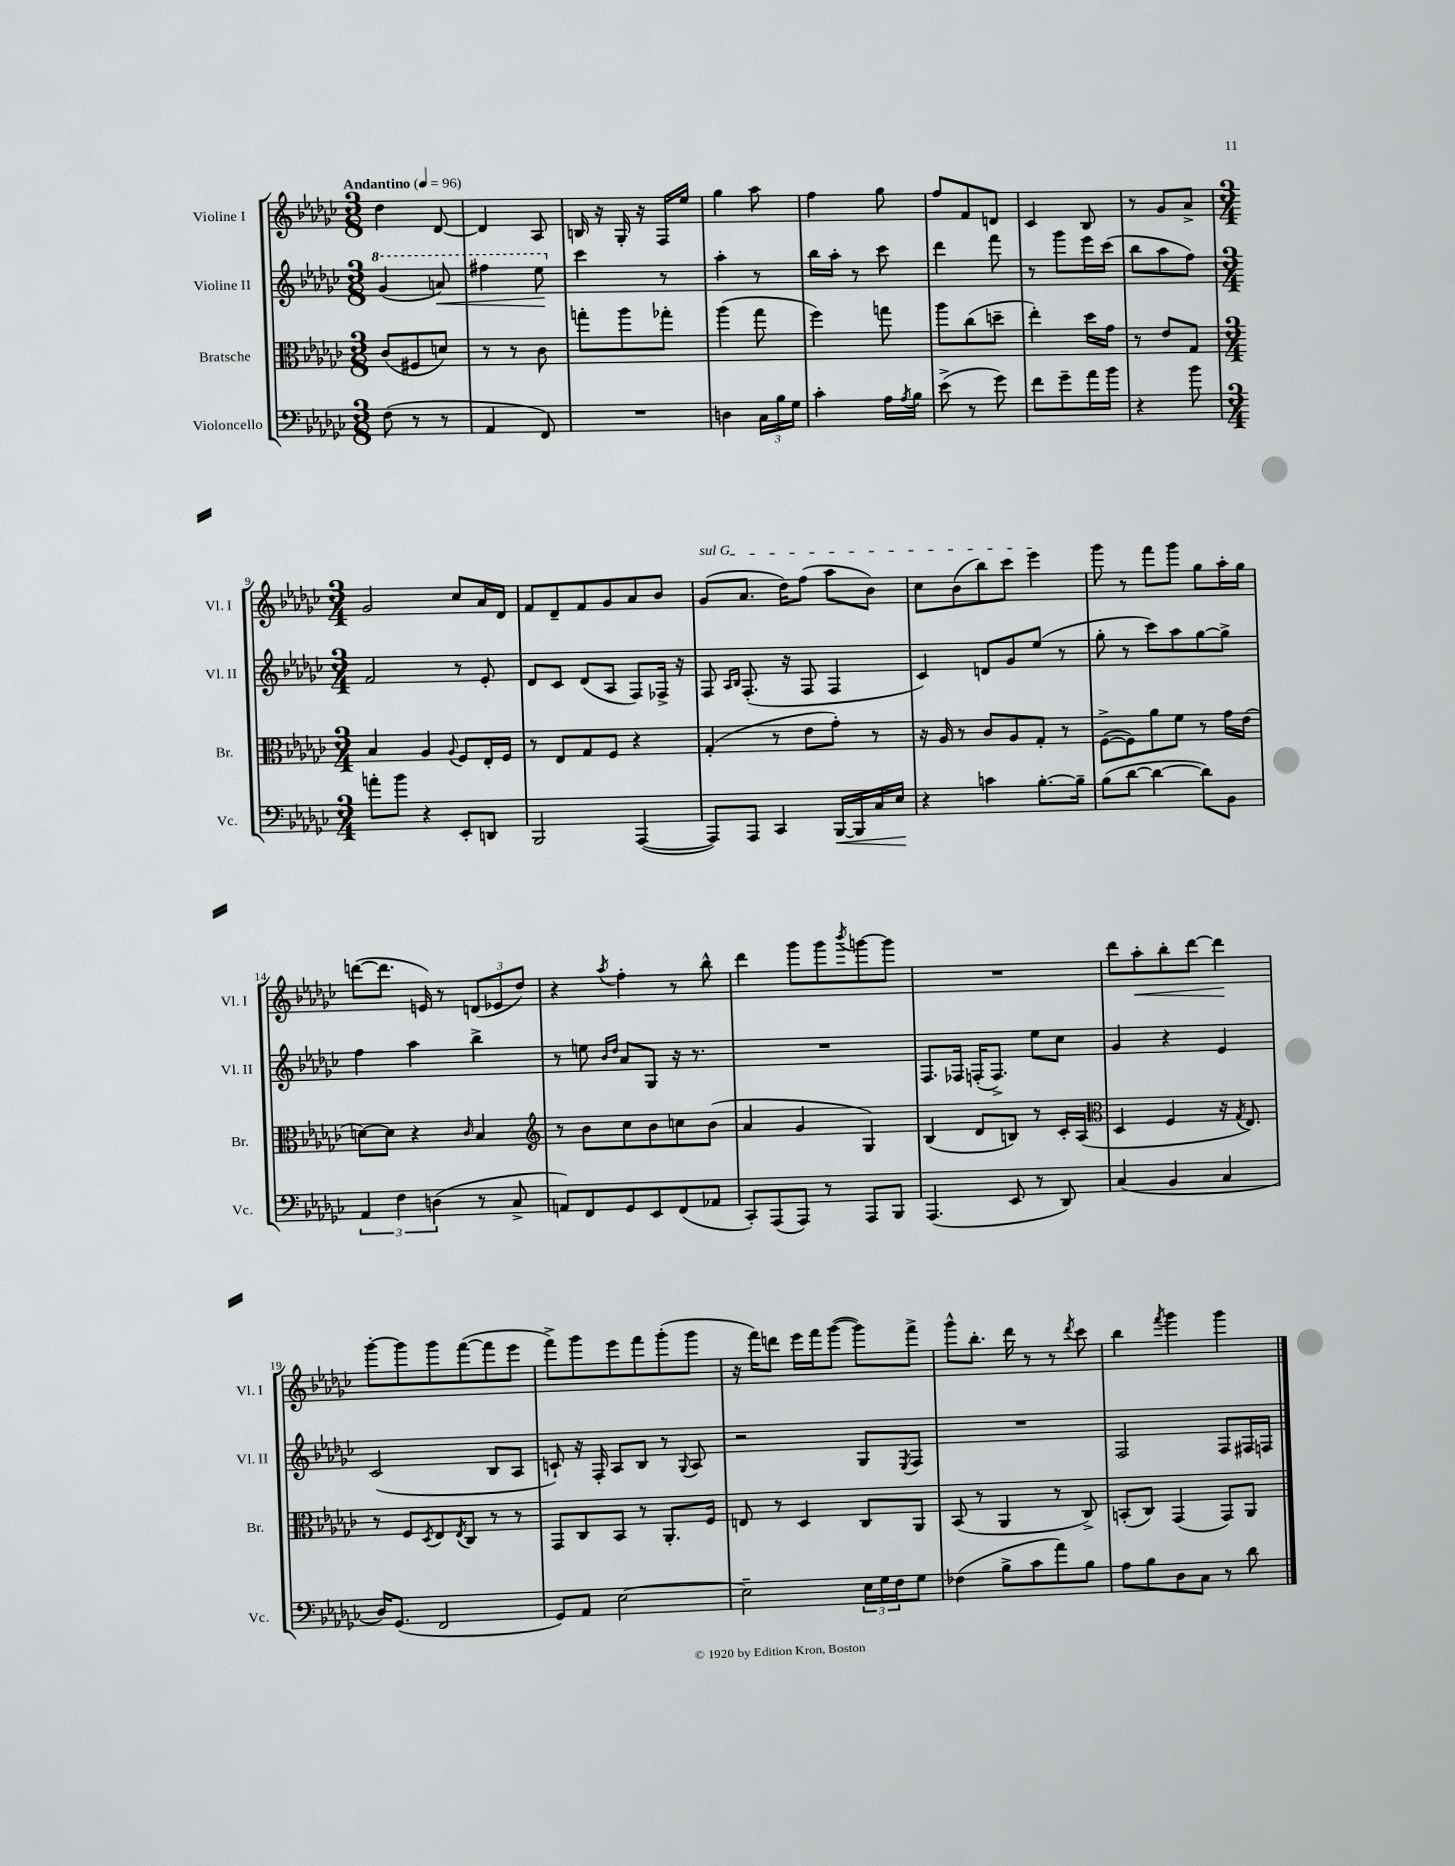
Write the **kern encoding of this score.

**kern	**kern	**kern	**kern
*staff4	*staff3	*staff2	*staff1
*clefF4	*clefC3	*clefG2	*clefG2
*k[b-e-a-d-g-c-]	*k[b-e-a-d-g-c-]	*k[b-e-a-d-g-c-]	*k[b-e-a-d-g-c-]
*M3/8	*M3/8	*M3/8	*M3/8
*MM96	*MM96	*MM96	*MM96
(8F	(8c-	(4gg-	4dd-
8r	8F#	.	.
8r	8d)	8aa)	[8d-
=	=	=	=
4AA-	8r	4fff#	4d-]
.	8r	.	.
8FF)	8c-	8eee-	8A-
=	=	=	=
4.r	8gg'	4ccc-	16B
.	.	.	16r
.	8aa-	.	16G-'
.	.	.	16r
.	8gg-'	8r	16F
.	.	.	16ee-
=	=	=	=
4D	(4aa-	4aa-'	4gg-
24C-	8gg-	8r	8aa-
24B-	.	.	.
24G-	.	.	.
=	=	=	=
4c-'	4ff)	16bb-	4ff
.	.	16aa-'	.
.	.	8r	.
16A-	8gg	8ccc-	8gg-
8qA-	.	.	.
16B-	.	.	.
=	=	=	=
(8e-^	8aa-	4ddd-	8ff
8r	(8cc-	.	8f
8g-)	8dd~	8fff	8d
=	=	=	=
8f	4ee-')	8r	4c-
8g-~	.	8ggg-	.
16a-	16dd-	16eee-	8B-
16b-	16g-	(16ccc-	.
=	=	=	=
4r	8r	8bb-	8r
.	8e-	8aa-	8g-
8b-	8G-	8ff)	8a-^
=	=	=	=
*M3/4	*M3/4	*M3/4	*M3/4
8a'	4B-	2f	2g-
8b-	.	.	.
4r	4A-	.	.
.	8qqA-	.	.
8EE-'	8F	8r	8cc-
8DD	16E-'	8e-'	16a-
.	16F	.	16d-
=	=	=	=
2BBB-	8r	8d-	8f
.	8E-	8c-	8d-~
.	8G-	(8d-	8f
.	8F	8A-	8g-
([4AAA-	4r	8F)	8a-
.	.	16F-^	8b-
.	.	16r	.
=	=	=	=
8AAA-])	(4G-'	8F	(8g-
.	.	16qqA-	.
.	.	16qqB-	.
8AAA-	.	(8.F'	8.a-
4CC-	8r	.	.
.	.	16r	16dd-)
.	8e-	8F	(8ff
[16BBB-	8g-')	4F	8aa-
16BBB-]	.	.	.
16C-	8r	.	8b-)
16E-	.	.	.
=	=	=	=
4r	16r	4c-)	8cc-
.	16A-	.	.
.	8r	.	(8b-
4c	8c-	8d	8bb-)
.	8A-	8g-	8ccc-
[8.B-'	8G-'	(8ee-	4eee-
.	8r	8r	.
16B-~]	.	.	.
=	=	=	=
(8B-	([8F^	8gg-'	8ggg-
[8d-	8F])	8r	8r
4d-_	8a-	8ccc-)	8fff
.	8f	8aa-	8ggg-
8d-])	8r	[8gg-	8gg-
8BB-	16g-	8gg-^]	16aa-'
.	(16e-	.	16gg-
=	=	=	=
6AA-	[8d)	4ff	([8ddd
.	8d]	.	8.ddd]
6F	.	.	.
.	4r	4aa-	.
.	.	.	16e)
(6D	.	.	.
.	.	.	8r
.	16qqc-	.	.
8r	4B-	4bb-^	(12d
.	.	.	12e-
8C-^	.	.	.
.	.	.	12dd-)
=	=	=	=
*	*clefG2	*	*
8AA)	8r	8r	4r
8FF	8b-	8ee	.
.	.	16qqb-	.
.	.	16qqdd-	8qaa-
8GG-	8cc-	8a-	4ff'
8EE-	8b-	8G-	.
(8FF	8cc	16r	8r
.	.	8.r	.
8AA-	(8b-	.	8bb-^^
=	=	=	=
8CC-')	4a-	2.r	4ddd-
(8AAA-	.	.	.
8AAA-)	4g-	.	8ggg-
8r	.	.	8ggg-
.	.	.	8qbbb-
8AAA-	4G-)	.	[8ggg
8BBB-	.	.	8ggg]
=	=	=	=
(4.AAA-	(4B-	8.F	2.r
.	.	16F-	.
.	8d-	(16F'	.
.	.	8.F^)	.
8EE-	8B)	.	.
8r	8r	8ee-	.
8DD-)	16c-'	8cc-	.
.	(16A-	.	.
=	=	=	=
*	*clefC3	*	*
(4C-	4D-	4g-	8ddd-
.	.	.	8aa-'
4BB-	4F	4r	8bb-'
.	.	.	[8ddd-
4C-	16r	4e-	4ddd-]
.	8qG-	.	.
.	8.E-)	.	.
=	=	=	=
16D-)	8r	(2c-	[8ggg-'
(8.GG-	.	.	.
.	8F	.	8ggg-]
.	8qD-	.	.
2FF	8E-	.	8ggg-
.	8qE-	.	.
.	8C-	.	([8fff
.	8r	8B-	8fff]
.	8r	8A-	8eee-
=	=	=	=
8GG-)	8GG-	8c`)	8fff^)
8AA-	8C-	16r	8ggg-
.	.	16F'	.
[2E-	8BB-	8A-	8eee-
.	8r	8B-	8fff
.	8.AA-'	8r	(8ggg-'
.	.	8qqG-	.
.	.	8A-	8ggg-
.	16F	.	.
=	=	=	=
2E-~]	8E	2r	16r
.	.	.	16fff)
.	8r	.	8ddd
.	4D-	.	16eee-
.	.	.	16fff
.	.	.	([8ggg-
24E-	8C-	8G-	8ggg-])
24G-	.	.	.
24F	.	.	.
.	.	8qE-	.
8G-	8AA-	8F	8fff^
=	=	=	=
(4F-	(8BB-	2.r	8ggg-^^
.	8r	.	8.bb-'
8B-^	4AA-	.	.
.	.	.	16ddd-
8c-	.	.	8r
8a-)	8r	.	8r
.	.	.	8qddd-
8B-	8C-^)	.	8ccc-
=	=	=	=
8A-	(8BB'	2F	4bb-
8B-	8C-)	.	.
.	.	.	8qfff
8D-	(4GG-	.	4ggg-
8C-	.	.	.
8r	8GG-)	8F	4ggg-
8d-	8AA-	16F#	.
.	.	16F	.
==	==	==	==
*-	*-	*-	*-
